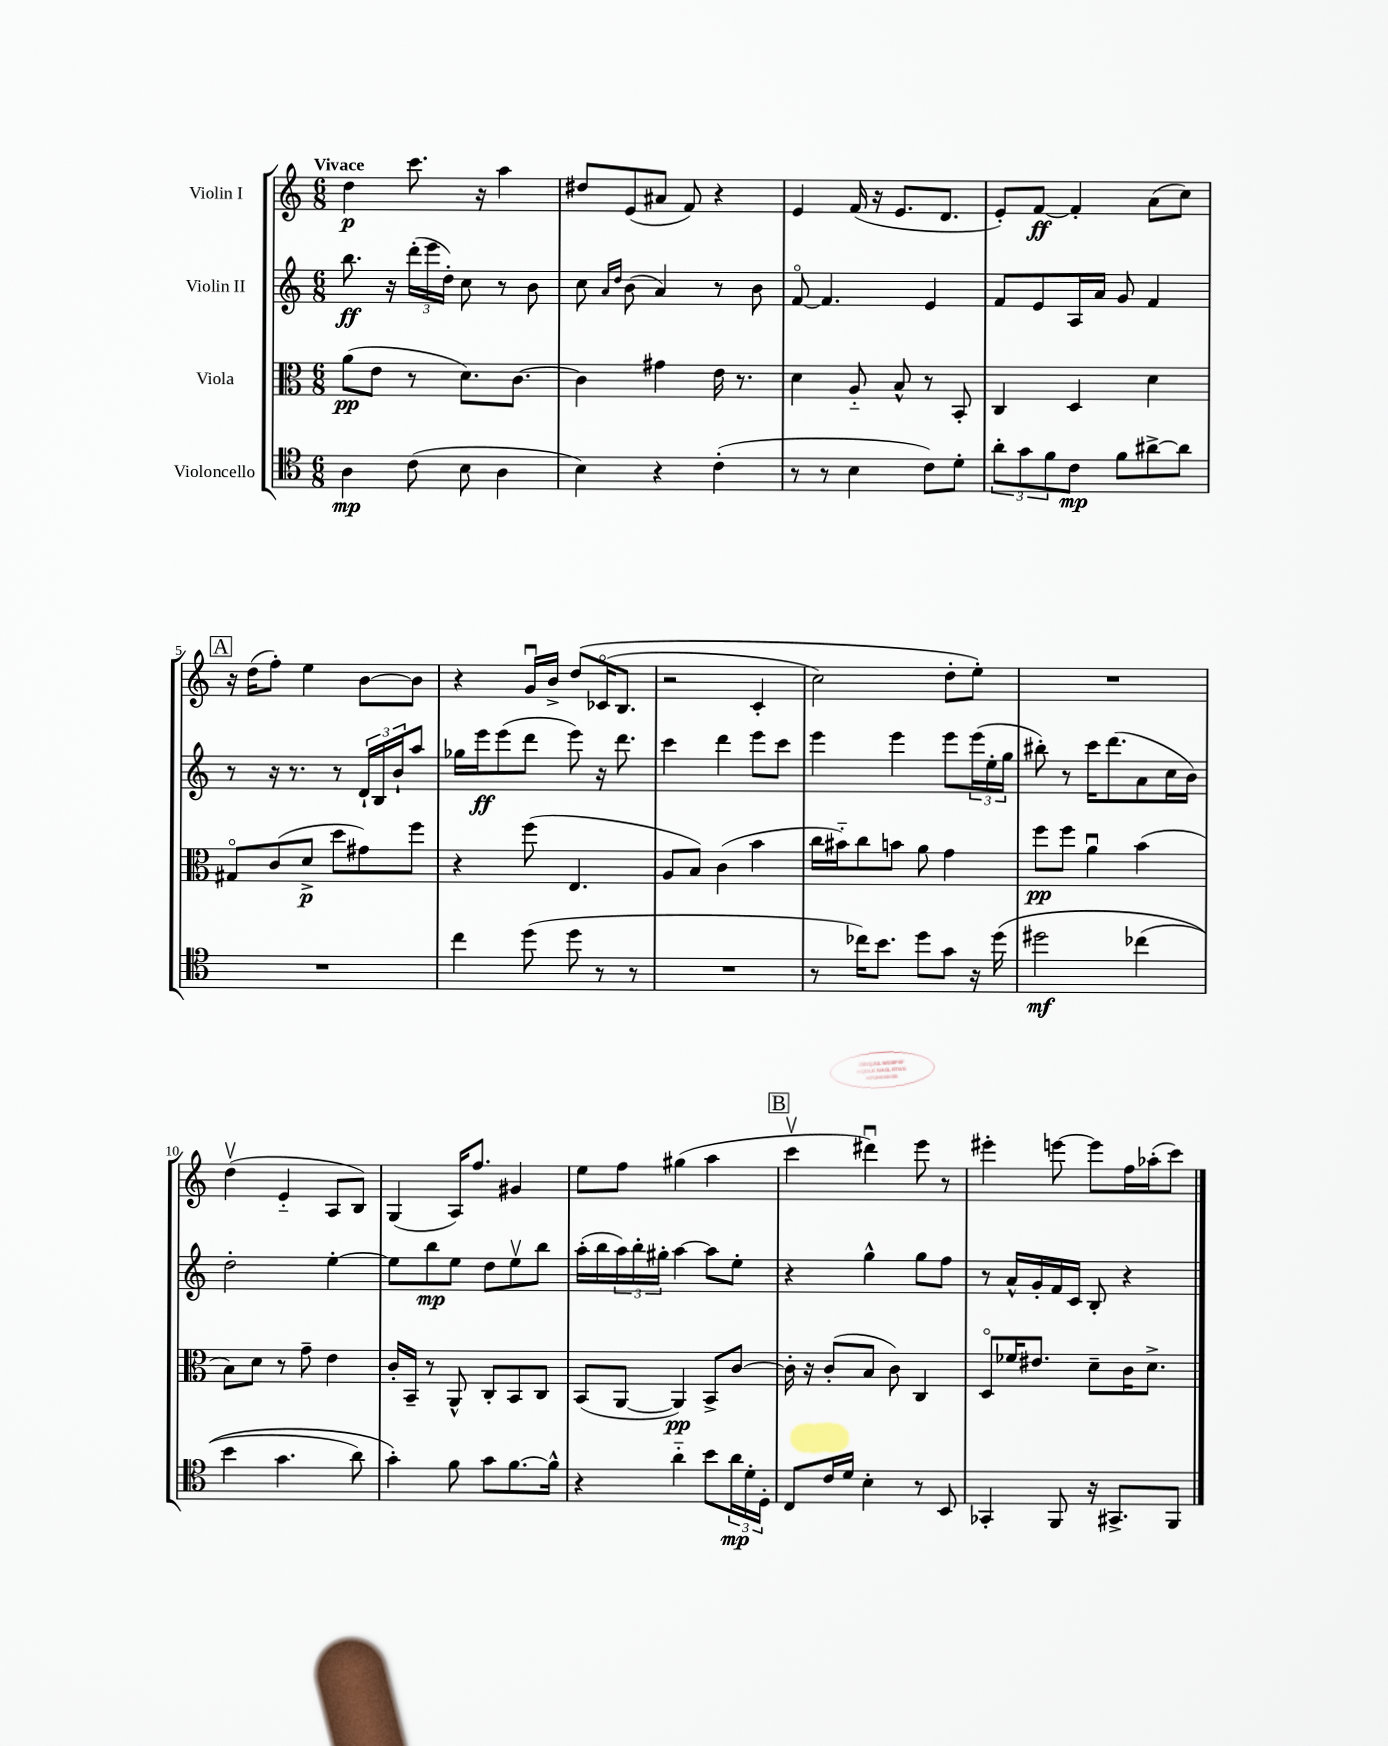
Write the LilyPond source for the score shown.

<<
\new StaffGroup <<
\new Staff = "s0" \with { instrumentName = "Violin I" } {
    \clef treble \key c \major \numericTimeSignature \time 6/8 \tempo "Vivace"
    d''4\p c'''8. r16 a''4 |
    dis''8 e'8( ais'8 f'8) r4 |
    e'4 f'16( r16 e'8. d'8. |
    e'8-.) f'8~\ff f'4-. a'8( c''8) |
    \mark \markup { \box "A" } r16 d''16( f''8-.) e''4 b'8~ b'8 |
    r4 g'16\downbow b'16-> d''8\( ces'16\flageolet( b8. |
    r2 c'4-. |
    c''2) d''8-. e''8-.\) |
    R2. |
    d''4\upbow( e'4-_ a8 b8) |
    g4( a16) f''8. gis'4 |
    e''8 f''8 gis''4( a''4 |
    \mark \markup { \box "B" } c'''4\upbow dis'''4\downbow) e'''8 r8 |
    eis'''4-. e'''8~ e'''8 f''16 aes''16-.( c'''8) \bar "|." |
}
\new Staff = "s1" \with { instrumentName = "Violin II" } {
    \clef treble \key c \major \numericTimeSignature \time 6/8
    b''8.\ff r16 \tuplet 3/2 { d'''16-.( e'''16 d''16-.) } c''8 r8 b'8 |
    c''8 \grace { a'16 d''16 } b'8( a'4) r8 b'8 |
    f'8~\flageolet f'4. e'4 |
    f'8 e'8 a16 a'16 g'8 f'4 |
    \mark \markup { \box "A" } r8 r16 r8. r8 \tuplet 3/2 { d'16-! b16 b'16-! } a''8 |
    ges''16 e'''16\ff e'''8( d'''8 e'''8) r16 d'''8. |
    c'''4 d'''4 e'''8 c'''8 |
    e'''4 e'''4 e'''8 \tuplet 3/2 { e'''16( e''16-. g''16 } |
    bis''8-.) r8 c'''16 d'''8.( a'8 c''16 b'16) |
    d''2-. e''4~-. |
    e''8 b''8\mp e''8 d''8 e''8\upbow b''8 |
    a''16-.( b''16 \tuplet 3/2 { a''16) b''16-. gis''16-. } a''4~ a''8 e''8-. |
    \mark \markup { \box "B" } r4 g''4-^ g''8 f''8 |
    r8 a'16-^ g'16-. f'16 c'16 b8-. r4 \bar "|." |
}
\new Staff = "s2" \with { instrumentName = "Viola" } {
    \clef alto \key c \major \numericTimeSignature \time 6/8
    a'8\pp( e'8 r8 d'8.) c'8.~ |
    c'4 gis'4 e'16 r8. |
    d'4 a8-_ b8-^ r8 b,8-. |
    c4 d4 d'4 |
    \mark \markup { \box "A" } gis8\flageolet c'8( d'8->\p d''8 gis'8) f''8 |
    r4 f''8( e4. |
    a8 b8) c'4( b'4 |
    c''16 bis'16-_) c''8 b'8 a'8 g'4 |
    f''8\pp f''8 a'4\downbow b'4( |
    b8) d'8 r8 g'8-- e'4 |
    c'16-. b,16-- r8 a,8-^ c8-. b,8 c8 |
    b,8( a,8~ a,4\pp) b,8-> c'8~ |
    \mark \markup { \box "B" } c'16-. r16 c'8-.( b8 c'8) c4 |
    d8\flageolet fes'16 eis'8. d'8-- c'16 d'8.-> \bar "|." |
}
\new Staff = "s3" \with { instrumentName = "Violoncello" } {
    \clef tenor \key c \major \numericTimeSignature \time 6/8
    a4\mp c'8( b8 a4 |
    b4) r4 c'4-.( |
    r8 r8 b4 c'8) d'8-. |
    \tuplet 3/2 { a'8-. g'8 f'8 } c'8\mp f'8 ais'8~-> ais'8 |
    \mark \markup { \box "A" } R2. |
    c''4 d''8( d''8 r8 r8 |
    R2. |
    r8 ces''16) b'8. d''8 g'8 r16 d''16\( |
    dis''2\mf ces''4( |
    b'4 g'4. a'8) |
    g'4-.\) f'8 g'8 f'8.~ f'16-^ |
    r4 a'4-_ b'8 \tuplet 3/2 { a'16\mp d'16-. d16-. } |
    \mark \markup { \box "B" } c8 c'16 d'16 b4-. r8 b,8 |
    ges,4-. f,8 r16 gis,8.-> f,8 \bar "|." |
}
>>
>>
